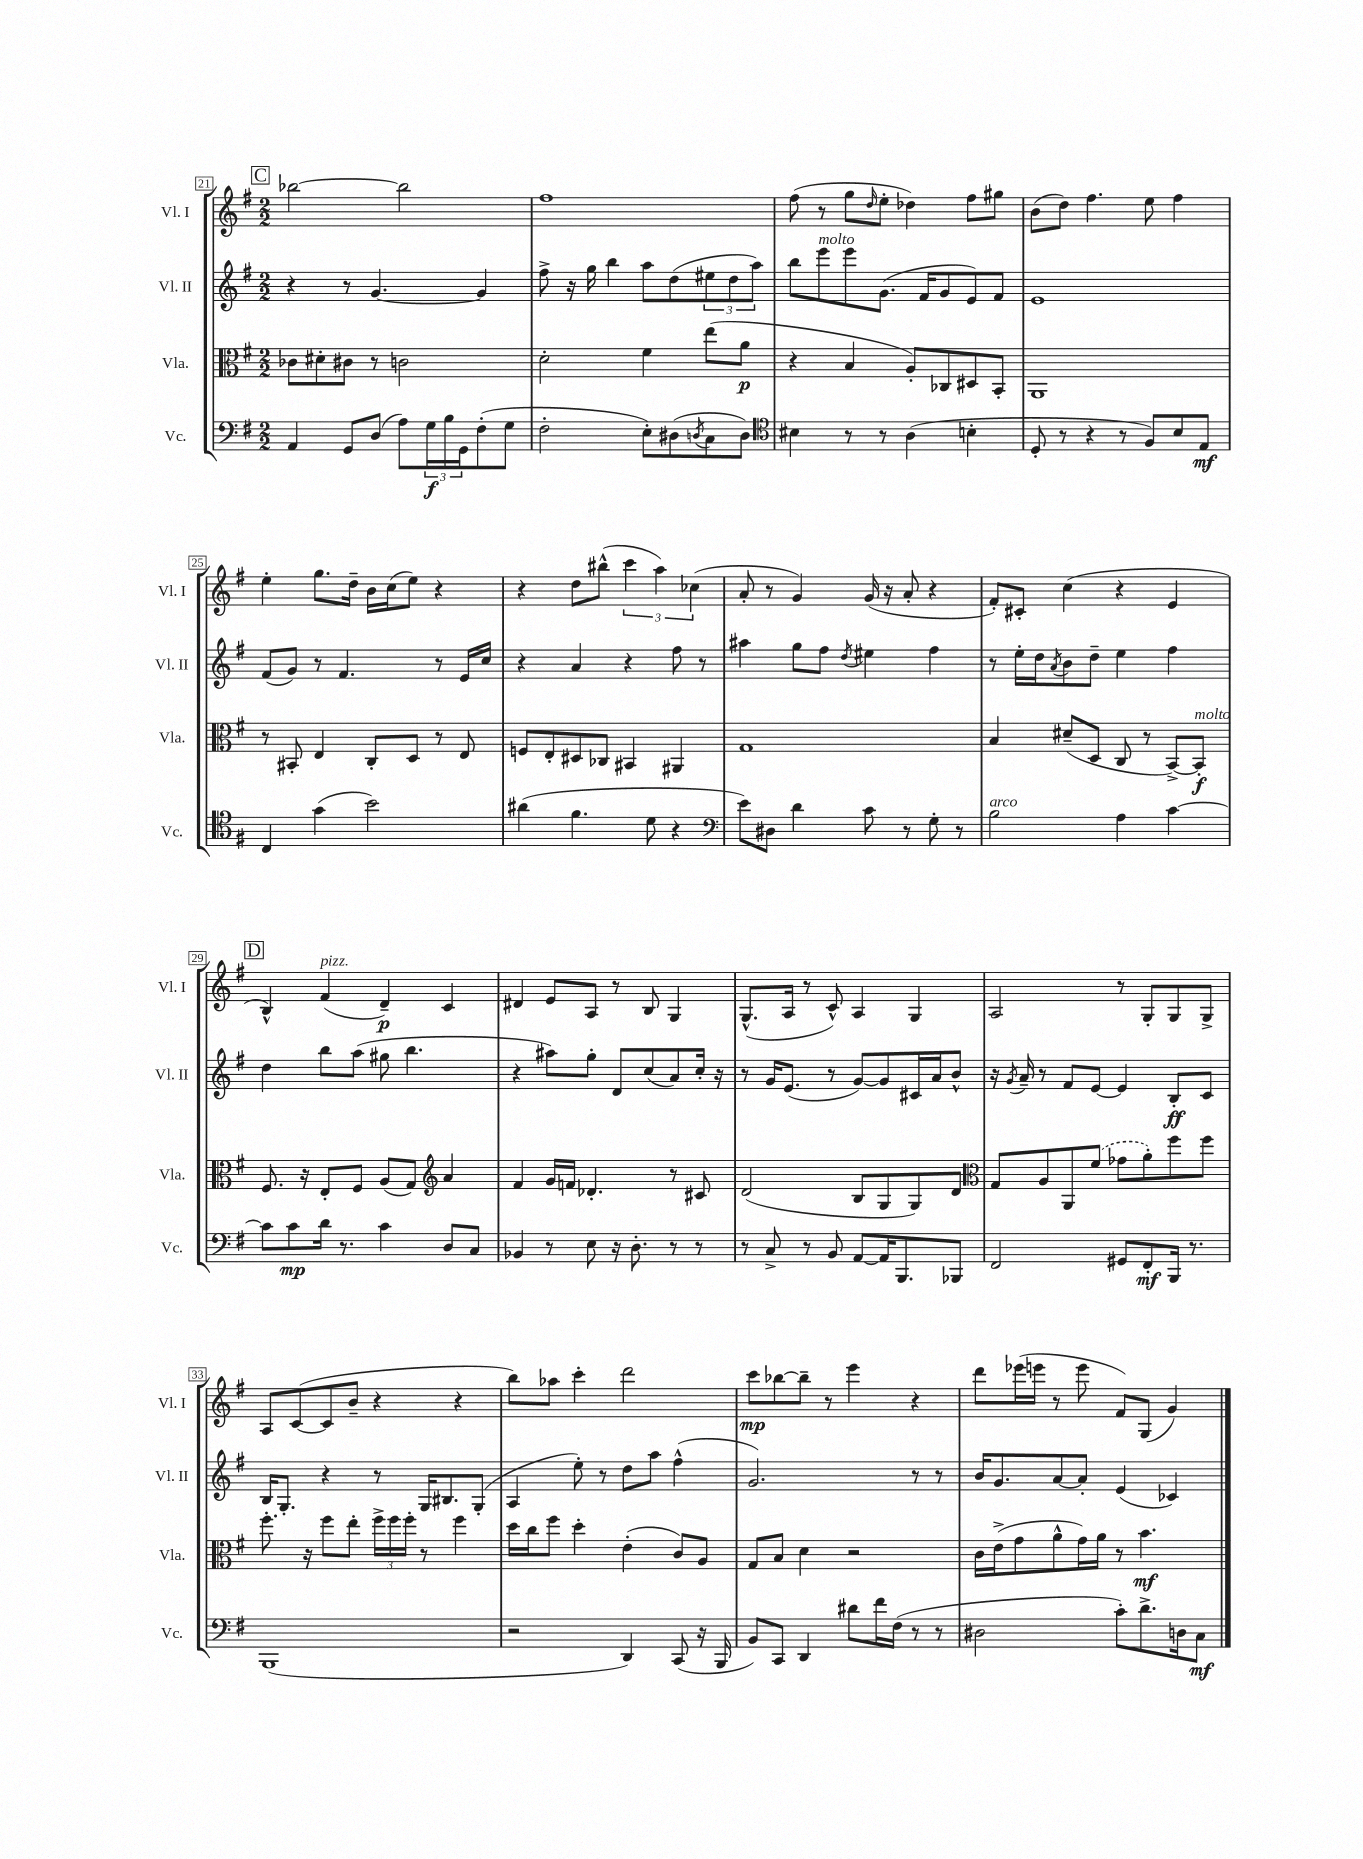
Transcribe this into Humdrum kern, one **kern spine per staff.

**kern	**dynam	**kern	**dynam	**kern	**dynam	**kern	**dynam
*part4	*part4	*part3	*part3	*part2	*part2	*part1	*part1
*staff4	*staff4	*staff3	*staff3	*staff2	*staff2	*staff1	*staff1
*I"Vc.	*	*I"Vla.	*	*I"Vl. II	*	*I"Vl. I	*
*I'Vc.	*	*I'Vla.	*	*I'Vl. II	*	*I'Vl. I	*
*clefF4	*	*clefC3	*	*clefG2	*	*clefG2	*
*k[f#]	*	*k[f#]	*	*k[f#]	*	*k[f#]	*
*M2/2	*	*M2/2	*	*M2/2	*	*M2/2	*
!!LO:REH:place=s1:t=C
=21	=21	=21	=21	=21	=21	=21	=21
4AA/	.	8c-X\L	.	4r	.	[2bb-X\	.
.	.	8d#X'\	.	.	.	.	.
8GG/L	.	8c#X\J	.	8r	.	.	.
(8D/J	.	8r	.	[4.g/	.	.	.
8A\L)	.	2cn\	.	.	.	2bb-\]	.
24G\L	f	.	.	.	.	.	.
24B\	.	.	.	.	.	.	.
24GG\J	.	.	.	.	.	.	.
(8F#'\	.	.	.	4g/]	.	.	.
8G\J	.	.	.	.	.	.	.
=22	=22	=22	=22	=22	=22	=22	=22
2F#'\	.	2d'\	.	8ff#^\	.	1ff#	.
.	.	.	.	16r	.	.	.
.	.	.	.	16gg\	.	.	.
.	.	.	.	4bb\	.	.	.
8E'\L)	.	4f#\	.	8aa\L	.	.	.
(8D#X\	.	.	.	(8dd\	.	.	.
8qDn/	.	.	.	.	.	.	.
8C\	.	(8ee\L	.	12ee#X\	.	.	.
.	.	.	.	12dd\	.	.	.
8D\J)	.	8a\J	p	.	.	.	.
.	.	.	.	12aa\J)	.	.	.
=23	=23	=23	=23	=23	=23	=23	=23
*clefC4	*	*	*	*	*	*	*
4B#X\	.	4r	.	8bb\L	.	(8ff#\	.
!	!	!	!	!LO:TX:a:i:t=molto	!	!	!
.	.	.	.	8eee\	.	8r	.
8r	.	4B/	.	8eee\	.	8gg\L	.
.	.	.	.	.	.	16qqdd/	.
8r	.	.	.	(8.g\J	.	8ee'\J	.
(4A\	.	8A'/L)	.	.	.	4dd-X\)	.
.	.	.	.	16f#/KL	.	.	.
.	.	8C-X/	.	8g/	.	.	.
4Bn'\	.	8D#X/	.	8e/)	.	8ff#\L	.
.	.	8BB'/J	.	8f#/J	.	8gg#X\J	.
=24	=24	=24	=24	=24	=24	=24	=24
8D'/	.	1AA	.	1e	.	(8b\L	.
8r	.	.	.	.	.	8dd\J)	.
4r	.	.	.	.	.	4.ff#\	.
8r	.	.	.	.	.	.	.
8F#/L)	.	.	.	.	.	8ee\	.
8B/	.	.	.	.	.	4ff#\	.
8E/J	mf	.	.	.	.	.	.
!!LO:LB:g=z
=25	=25	=25	=25	=25	=25	=25	=25
4C/	.	8r	.	(8f#/L	.	4ee'\	.
.	.	8BB#X'/	.	8g/J)	.	.	.
(4g\	.	4E/	.	8r	.	8.gg\L	.
.	.	.	.	4.f#/	.	.	.
.	.	.	.	.	.	16dd~\Jk	.
2b\)	.	8C'/L	.	.	.	16b\LL	.
.	.	.	.	.	.	(16cc\J	.
.	.	8D/J	.	.	.	8ee\J)	.
.	.	8r	.	8r	.	4r	.
.	.	8E/	.	16e/LL	.	.	.
.	.	.	.	16cc/JJ	.	.	.
=26	=26	=26	=26	=26	=26	=26	=26
(4a#X\	.	8Fn/L	.	4r	.	4r	.
.	.	8E'/	.	.	.	.	.
4.f#\	.	8D#X/	.	4a/	.	8dd\L	.
.	.	8C-X/J	.	.	.	(8bb#X^^\J	.
.	.	4BB#X/	.	4r	.	6ccc\	.
8d\	.	.	.	.	.	.	.
.	.	.	.	.	.	6aa\)	.
4r	.	4AA#X/	.	8ff#\	.	.	.
.	.	.	.	.	.	(6cc-X\	.
.	.	.	.	8r	.	.	.
=27	=27	=27	=27	=27	=27	=27	=27
*clefF4	*	*	*	*	*	*	*
8e\L)	.	1G	.	4aa#X\	.	8a'/	.
8D#X\J	.	.	.	.	.	8r	.
4d\	.	.	.	8gg\L	.	4g/)	.
.	.	.	.	8ff#\J	.	.	.
.	.	.	.	8qdd/	.	.	.
8c\	.	.	.	4ee#X\	.	(16g/	.
.	.	.	.	.	.	16r	.
8r	.	.	.	.	.	8a'/	.
8G'\	.	.	.	4ff#\	.	4r	.
8r	.	.	.	.	.	.	.
=28	=28	=28	=28	=28	=28	=28	=28
!LO:TX:a:i:t=arco	!	!	!	!	!	!	!
2B\	.	4B/	.	8r	.	8f#'/L)	.
.	.	.	.	16ee'\LL	.	8c#X'/J	.
.	.	.	.	16dd\J	.	.	.
.	.	.	.	8qa/	.	.	.
.	.	(8d#X~/L	.	8b\	.	(4cc\	.
.	.	8D/J	.	8dd~\J	.	.	.
4A\	.	8C/	.	4ee\	.	4r	.
.	.	8r	.	.	.	.	.
[4c\	.	[8BB^/L)	.	4ff#\	.	4e/	.
!	!	!LO:TX:a:i:t=molto	!	!	!	!	!
.	.	8BB'/J]	f	.	.	.	.
!!LO:LB:g=z
!!LO:REH:place=s1:t=D
=29	=29	=29	=29	=29	=29	=29	=29
8c\L]	.	8.F#/	.	4dd\	.	4B^^/)	.
8c\	mp	.	.	.	.	.	.
.	.	16r	.	.	.	.	.
!	!	!	!	!	!	!LO:TX:a:i:t=pizz.	!
16d\Jk	.	8E'/L	.	8bb\L	.	(4f#/	.
8.r	.	.	.	.	.	.	.
.	.	8F#/J	.	(8aa\J	.	.	.
4c\	.	(8A/L	.	8gg#X\	.	4d~/)	p
.	.	8G/J)	.	4.bb\	.	.	.
*	*	*clefG2	*	*	*	*	*
8D/L	.	4a/	.	.	.	4c/	.
8C/J	.	.	.	.	.	.	.
=30	=30	=30	=30	=30	=30	=30	=30
4BB-X/	.	4f#/	.	4r	.	4d#X/	.
8r	.	16g/LL	.	8aa#X\L)	.	8e/L	.
.	.	16fn/JJ	.	.	.	.	.
8E\	.	4.d-X'/	.	8gg'\J	.	8A/J	.
16r	.	.	.	8d/L	.	8r	.
8.D'\	.	.	.	.	.	.	.
.	.	.	.	(8cc/	.	8B/	.
8r	.	8r	.	8a/)	.	4G/	.
8r	.	8c#X/	.	16cc'/Jk	.	.	.
.	.	.	.	16r	.	.	.
=31	=31	=31	=31	=31	=31	=31	=31
8r	.	(2d/	.	8r	.	(8.G^^/L	.
8C^/	.	.	.	16g/KL	.	.	.
.	.	.	.	(8.e/J	.	16A/Jk	.
8r	.	.	.	.	.	8r	.
8BB/	.	.	.	8r	.	8c^^/)	.
[8AA/L	.	8B/L	.	[8g/L)	.	4A/	.
16AA/K]	.	8G/	.	8g/]	.	.	.
8.BBB/	.	.	.	.	.	.	.
.	.	8G/)	.	16c#X/L	.	4G/	.
.	.	.	.	16a/J	.	.	.
8BBB-X/J	.	8d/J	.	8b^^/J	.	.	.
=32	=32	=32	=32	=32	=32	=32	=32
*	*	*clefC3	*	*	*	*	*
2FF#/	.	8G/L	.	16r	.	2A/	.
.	.	.	.	8qg/	.	.	.
.	.	.	.	16a~/	.	.	.
.	.	8A/	.	8r	.	.	.
.	.	8AA/	.	8f#/L	.	.	.
.	.	(8f#/J	.	[8e/J	.	.	.
8GG#X/L	.	8g-X\L	.	4e/]	.	8r	.
8FF#'/	mf	8a'\)	.	.	.	8G'/L	.
16BBB/Jk	.	8ff#\	.	8B'/L	ff	8G/	.
8.r	.	.	.	.	.	.	.
.	.	8ff#\J	.	8c/J	.	8G^/J	.
!!LO:LB:g=z
=33	=33	=33	=33	=33	=33	=33	=33
(1BBB	.	8.ff#'\	.	16B/KL	.	8A/L	.
.	.	.	.	8.G'/J	.	.	.
.	.	.	.	.	.	([8c/	.
.	.	16r	.	.	.	.	.
.	.	8ff#\L	.	4r	.	8c/]	.
.	.	8ee'\J	.	.	.	8b~/J	.
.	.	24ff#^\LL	.	8r	.	4r	.
.	.	24ff#\	.	.	.	.	.
.	.	24ff#'\JJ	.	.	.	.	.
.	.	8r	.	16G/KL	.	.	.
.	.	.	.	8.B#X/	.	.	.
.	.	4ff#\	.	.	.	4r	.
.	.	.	.	(8G'/J	.	.	.
=34	=34	=34	=34	=34	=34	=34	=34
2r	.	16dd\LL	.	4A/	.	8bb\L)	.
.	.	16cc\J	.	.	.	.	.
.	.	8ff#\J	.	.	.	8aa-X\J	.
.	.	4dd'\	.	8ee'\)	.	4ccc'\	.
.	.	.	.	8r	.	.	.
4DD/)	.	(4e'\	.	8dd\L	.	2ddd\	.
.	.	.	.	8aa\J	.	.	.
(8CC/	.	8c/L)	.	(4ff#^^\	.	.	.
16r	.	8A/J	.	.	.	.	.
16BBB/	.	.	.	.	.	.	.
=35	=35	=35	=35	=35	=35	=35	=35
8BB/L)	.	8G/L	.	2.g/)	.	8ccc\L	mp
8CC/J	.	8B/J	.	.	.	[8bb-X\	.
4DD/	.	4d\	.	.	.	8bb-~\J]	.
.	.	.	.	.	.	8r	.
8d#X\L	.	2r	.	.	.	4eee\	.
16f#\L	.	.	.	.	.	.	.
(16F#\JJ	.	.	.	.	.	.	.
8r	.	.	.	8r	.	4r	.
8r	.	.	.	8r	.	.	.
=36	=36	=36	=36	=36	=36	=36	=36
2D#X\	.	16c\LL	.	16b/KL	.	8ddd\L	.
.	.	(16e^\J	.	8.g/	.	.	.
.	.	8g\	.	.	.	(16eee-X\L	.
.	.	.	.	.	.	16eeen\JJ	.
.	.	8a^^\	.	[8a/	.	8r	.
.	.	16g\L)	.	8a'/J]	.	8eee\	.
.	.	16a\JJ	.	.	.	.	.
8c'\L)	.	8r	.	(4e/	.	8f#/L)	.
8.d^\	.	4.b\	mf	.	.	(8G/J	.
.	.	.	.	4c-X/)	.	4g/)	.
16Dn\k	.	.	.	.	.	.	.
8C\J	mf	.	.	.	.	.	.
==	==	==	==	==	==	==	==
*-	*-	*-	*-	*-	*-	*-	*-
